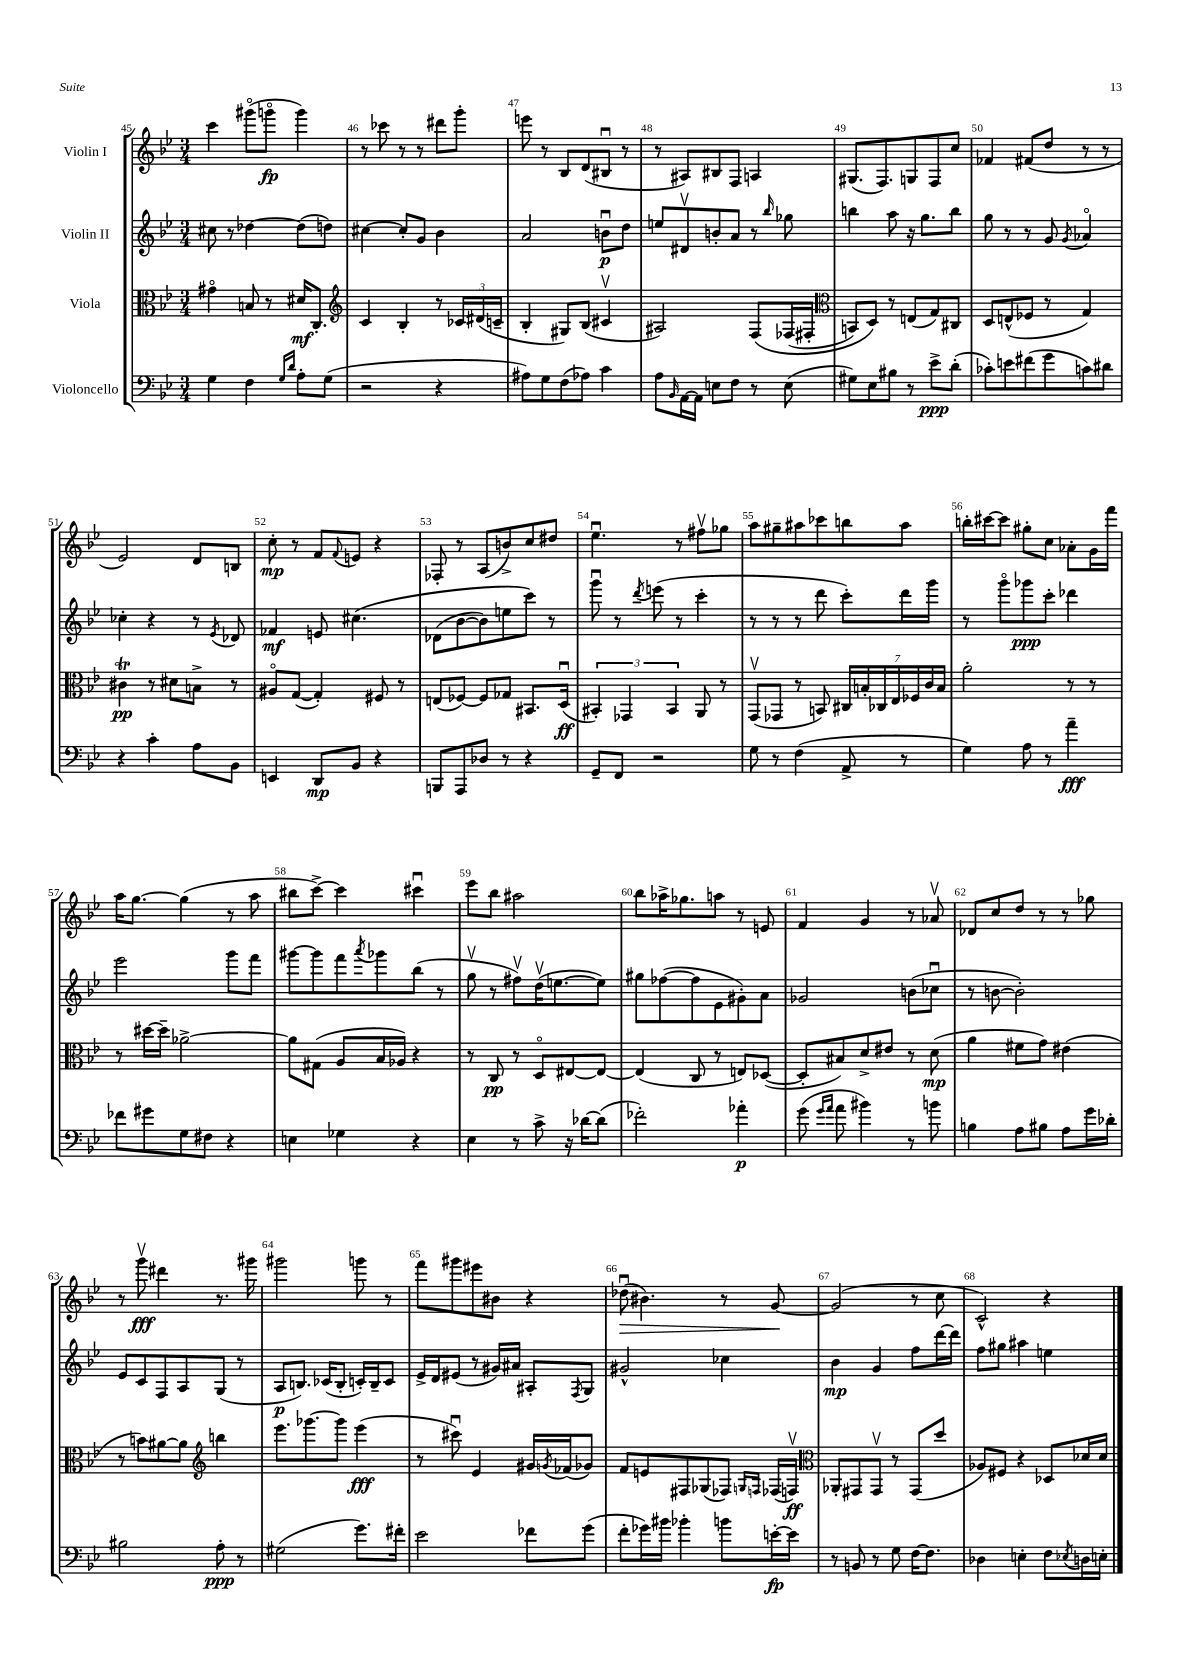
<<
\new StaffGroup <<
\new Staff = "s0" \with { instrumentName = "Violin I" } {
    \clef treble \key bes \major \numericTimeSignature \time 3/4
    c'''4 gis'''8\flageolet( g'''8\flageolet\fp g'''4) |
    r8 ces'''8 r8 r8 dis'''8 g'''8-. |
    e'''8 r8 bes8 d'8( bis8\downbow r8 |
    r8 ais8) bis8 f8 a4 |
    gis8.( f8.) g8 f8 c''8 |
    fes'4 fis'8( d''8 r8 r8 |
    ees'2) d'8 b8 |
    c''8-.\mp r8 f'8 \appoggiatura { f'8 } e'8 r4 |
    fes8-. r8 a8( b'8->) c''8 dis''8 |
    ees''4.\downbow r8 fis''8\upbow ges''8 |
    a''8 gis''8-- ais''8 ces'''8 b''8 ais''8 |
    b''16-. cis'''16~ cis'''8 gis''8-. c''8 aes'8-. g'16 f'''16 |
    a''16 g''8.~ g''4( r8 a''8 |
    bis''8 c'''8~->) c'''4 cis'''4\downbow |
    ees'''8 bes''8 ais''2 |
    bes''8 aes''16-> ges''8. a''8 r8 e'8 |
    f'4 g'4 r8 aes'8\upbow |
    des'8 c''8 d''8 r8 r8 ges''8 |
    r8 g'''8\upbow\fff dis'''4 r8. gis'''16 |
    gis'''2 g'''8 r8 |
    f'''8 gis'''8 eis'''8 bis'8 r4 |
    des''8\downbow\>( bis'4.) r8 g'8~\! |
    g'2( r8 c''8 |
    c'2-^) r4 \bar "|." |
}
\new Staff = "s1" \with { instrumentName = "Violin II" } {
    \clef treble \key bes \major \numericTimeSignature \time 3/4
    cis''8 r8 des''4~ des''8( d''8) |
    cis''4~ cis''8-. g'8 bes'4 |
    a'2 b'8\downbow\p d''8 |
    e''8 dis'8\upbow b'8-. a'8 r8 \grace { bes''16 } ges''8 |
    b''4 a''8 r16 g''8. b''8 |
    g''8 r8 r8 g'8 \acciaccatura { g'8 } aes'4\flageolet |
    ces''4-. r4 r8 \acciaccatura { ees'8 } des'8 |
    fes'4\mf e'8 cis''4.\( |
    des'8( bes'8~ bes'8) e''8 c'''8\) r8 |
    g'''8\downbow r8 \acciaccatura { d'''8 } e'''8( r8 c'''4-. |
    r8 r8 r8 d'''8 c'''8-.) d'''16 g'''16 |
    r8 g'''8\flageolet ges'''8\ppp c'''8-. des'''4 |
    ees'''2 g'''8 f'''8 |
    gis'''8~ gis'''8 f'''8 \acciaccatura { a'''8 } ges'''8 bes''8( r8 |
    g''8\upbow r8 fis''8\upbow) d''16\upbow( e''8.~ e''8) |
    gis''8 fes''8~( fes''8 ees'8 gis'8-.) a'8 |
    ges'2 b'8( ces''8\downbow |
    r8 b'8~ b'2-.) |
    ees'8 c'8 f8 a8 g8( r8 |
    a8\p b8.) ces'16( b8-. c'16-.) b16-- c'8 |
    ees'16-> d'16 eis'8( r8 gis'16) ais'16 ais8-. \acciaccatura { f8 } g8 |
    gis'2-^ ces''4 |
    bes'4\mp g'4 f''8 d'''16~ d'''16 |
    f''8 gis''8 ais''4 e''4 \bar "|." |
}
\new Staff = "s2" \with { instrumentName = "Viola" } {
    \clef alto \key bes \major \numericTimeSignature \time 3/4
    gis'4\flageolet b8 r8 dis'16\mf c8.-. |
    \clef treble c'4 bes4-. r8 \tuplet 3/2 { ces'16 dis'16( c'16-- } |
    bes4-. gis8) bes8( cis'4\upbow |
    ais2) f8\( fes16( fis16-. |
    \clef alto b,8) d8\) r8 e8( g8) cis8 |
    d8 e8-^( fes8 r8 g4) |
    cis'4\trill\pp r8 dis'8 b8-> r8 |
    ais8\flageolet g8~( g4-.) fis8 r8 |
    e8( fes8~) fes8 ges8 bis,8. d16\downbow\ff( |
    \tuplet 3/2 { bis,4-.) ges,4 bis,4 } a,8 r8 |
    g,8\upbow( ges,8 r8 b,8) \tuplet 7/4 { cis16 b16-. ces16 ees16 fes16 c'16 b16 } |
    a'2-. r8 r8 |
    r8 dis''16~ dis''16-- aes'2~-> |
    aes'8 gis8( a8 bes16 aes16) r4 |
    r8 c8\pp r8 d8\flageolet eis8~ eis8~ |
    eis4( c8 r8 e8) des8~( |
    des8-. bis8) d'8-> eis'8 r8 d'8\mp( |
    a'4 fis'8 g'8) eis'4( |
    r8 b'8) ais'8~ ais'8 \clef treble b''4 |
    ees'''8. ges'''8.~ ges'''8 ees'''4\fff( |
    r8 cis'''8\downbow) ees'4 gis'16 \acciaccatura { g'8 } fes'16( ges'8) |
    f'8 e'8 fis8 ges8( fes8) \grace { g16 f16 } fes16( f16\upbow\ff) |
    \clef alto aes,8-. gis,8 gis,8\upbow r8 gis,8( d''8 |
    aes8) fis8 r4 des8 des'16 des'16 \bar "|." |
}
\new Staff = "s3" \with { instrumentName = "Violoncello" } {
    \clef bass \key bes \major \numericTimeSignature \time 3/4
    g4 f4 \grace { g16 d'16 } a8-. g8( |
    r2 r4 |
    ais8) g8 f8( aes8) c'4 |
    a8 \grace { bes,16 } a,16~ a,16 e8 f8 r8 e8( |
    gis8) ees8 bis8 r8 ees'8->\ppp d'8-.( |
    ces'8-.) e'8 fis'8( g'8 c'8) dis'8 |
    r4 c'4-. a8 bes,8 |
    e,4 d,8\mp bes,8 r4 |
    b,,8 a,,8 des8 r8 r4 |
    g,8-- f,8 r2 |
    g8 r8 f4( a,8-> r8 |
    g4) a8 r8 a'4--\fff |
    fes'8 gis'8 g8 fis8 r4 |
    e4 ges4 r4 |
    ees4 r8 c'8-> r16 des'16~ des'8( |
    fes'2-.) aes'4-.\p |
    g'8( \grace { g'16 a'16 } a'8 bis'4) r8 b'8 |
    b4 a8 bis8 a8 g'16 des'16-. |
    bis2 a8-.\ppp r8 |
    gis2( g'8.) fis'16-. |
    ees'2 fes'8 g'8( |
    f'8-. ges'16) bis'16 bes'4-. b'8 e'16~-.\fp e'16 |
    r8 b,8 r8 g8 f16~ f8. |
    des4 e4-. f8 \acciaccatura { ees8 } d16 e16-. \bar "|." |
}
>>
>>
\layout { \context { \Score currentBarNumber = #45 \override BarNumber.break-visibility = ##(#f #t #t) barNumberVisibility = #all-bar-numbers-visible } }
